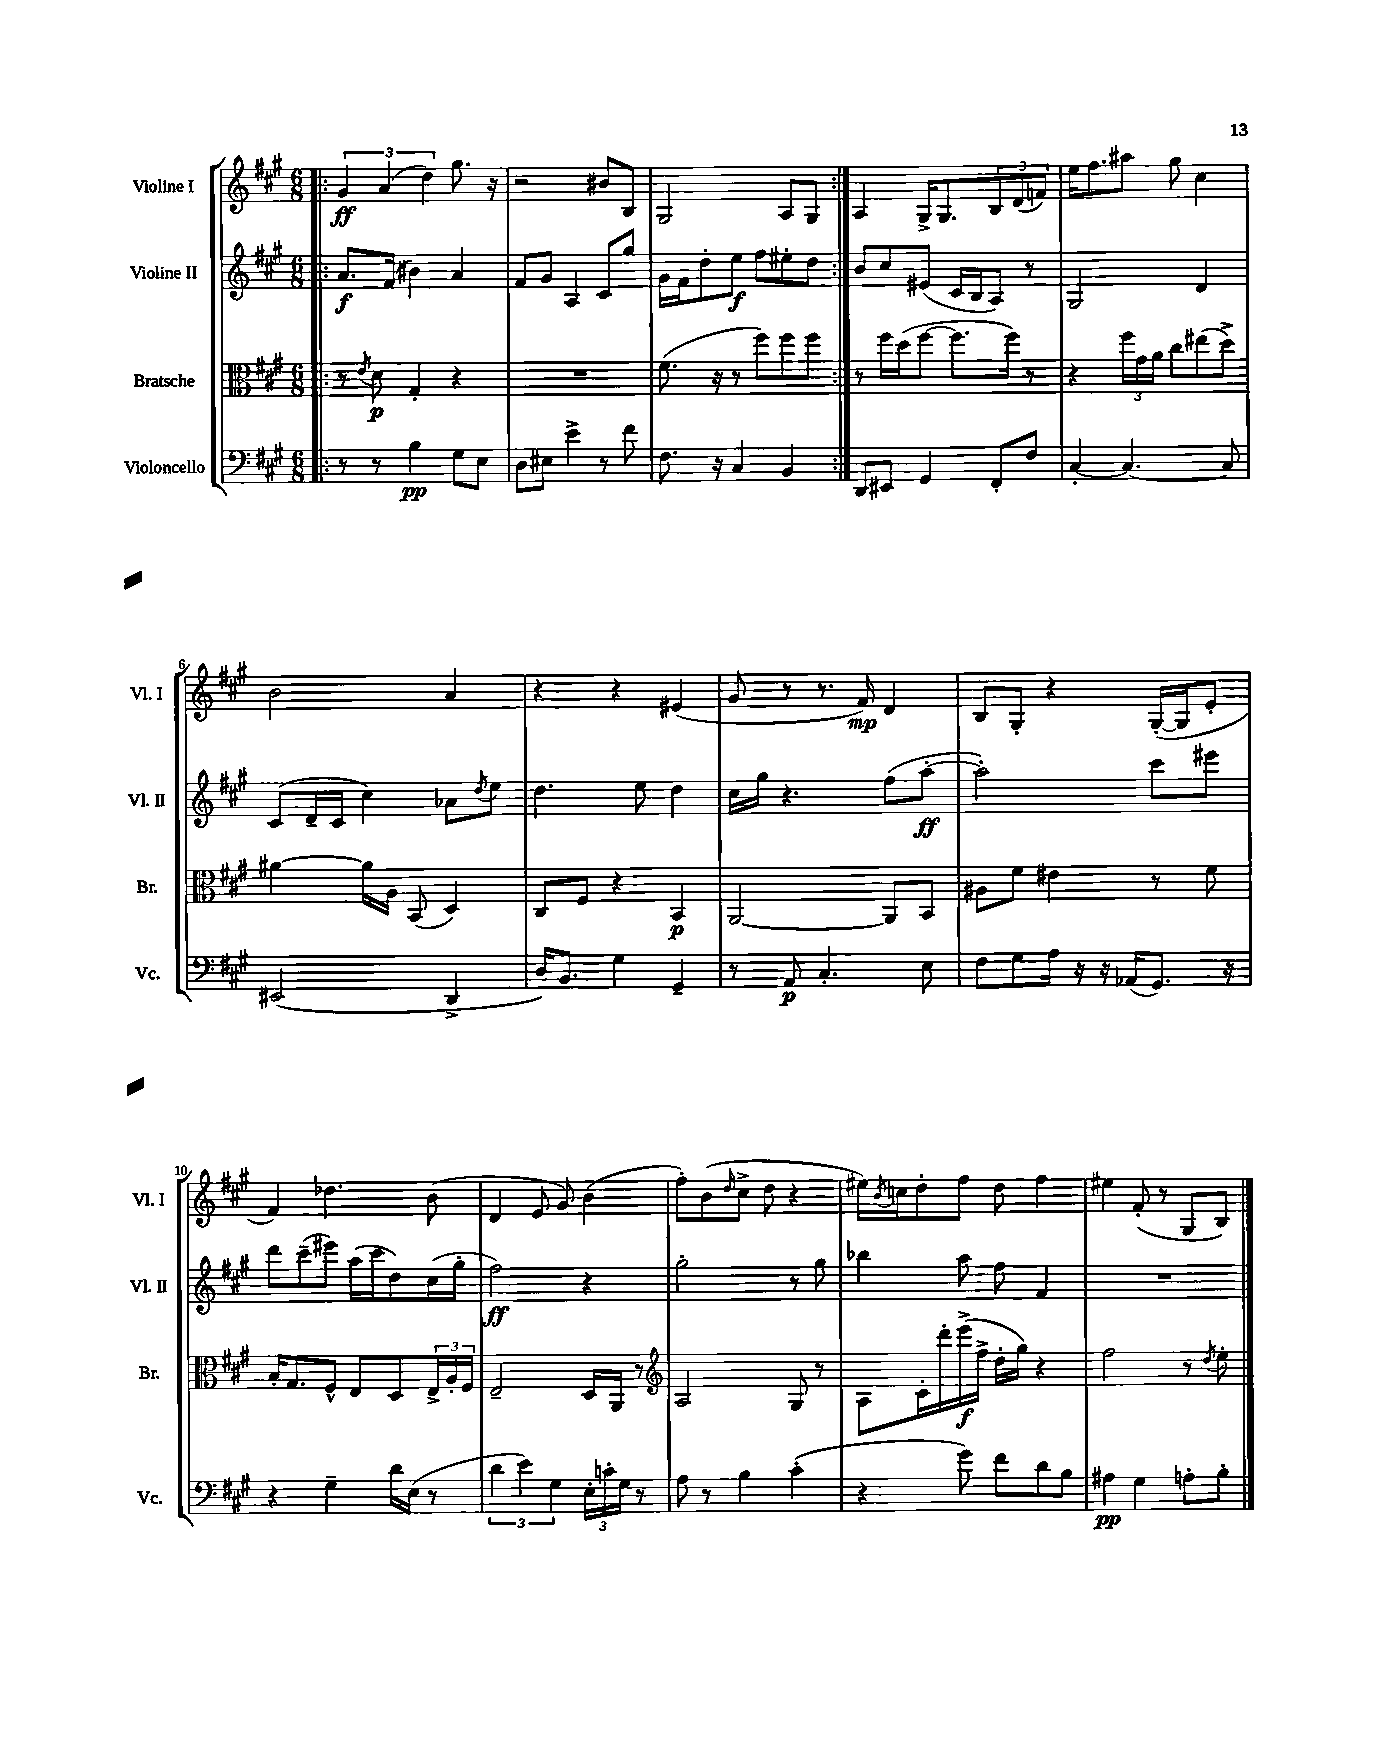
<<
\new StaffGroup <<
\new Staff = "s0" \with { instrumentName = "Violine I" shortInstrumentName = "Vl. I" } {
    \clef treble \key a \major \numericTimeSignature \time 6/8
    \repeat volta 2 { \bar ".|:" \tuplet 3/2 { gis'4\ff a'4( d''4) } gis''8. r16 |
    r2 bis'8 b8 |
    gis2 a8 gis8 | }
    a4 gis16-> gis8. \tuplet 3/2 { b8 d'8( f'8) } |
    e''16 fis''8. ais''8 gis''8 cis''4 |
    b'2 a'4 |
    r4 r4 eis'4( |
    gis'8 r8 r8. fis'16\mp) d'4 |
    b8 gis8-. r4 gis16~-.( gis16 e'8-. |
    fis'4) des''4. b'8( |
    d'4 e'8 gis'8) b'4( |
    fis''8-.) b'8( \grace { d''16 } cis''8-> d''8 r4 |
    eis''16) \acciaccatura { b'8 } c''16 d''8-. fis''8 d''8 fis''4 |
    eis''4 fis'8-.( r8 gis8 b8) \bar "|." |
}
\new Staff = "s1" \with { instrumentName = "Violine II" shortInstrumentName = "Vl. II" } {
    \clef treble \key a \major \numericTimeSignature \time 6/8
    \repeat volta 2 { \bar ".|:" a'8.\f fis'16( bis'4) a'4 |
    fis'8 gis'8 a4 cis'8 gis''8 |
    gis'16 fis'16 d''8-. e''8\f fis''8 eis''8-. d''8 | }
    b'8 cis''8 eis'8( cis'16 b16 a8) r8 |
    gis2 d'4 |
    cis'8( d'16-- cis'16 cis''4) aes'8 \acciaccatura { d''8 } e''8 |
    d''4. e''8 d''4 |
    cis''16 gis''16 r4. fis''8( a''8~-.\ff |
    a''2-.) cis'''8 eis'''8 |
    d'''8 cis'''8--( eis'''8) a''16( cis'''16 d''8) cis''16( gis''16-. |
    fis''2\ff) r4 |
    gis''2-. r8 gis''8 |
    bes''4 a''8 fis''8 fis'4 |
    R2. \bar "|." |
}
\new Staff = "s2" \with { instrumentName = "Bratsche" shortInstrumentName = "Br." } {
    \clef alto \key a \major \numericTimeSignature \time 6/8
    \repeat volta 2 { \bar ".|:" r8 \acciaccatura { e'8 } d'8\p gis4-. r4 |
    R2. |
    fis'8.( r16 r8 fis''8) fis''8 fis''8 | }
    r8 fis''16 d''16( fis''8~ fis''8. fis''16) r8 |
    r4 \tuplet 3/2 { fis''16 gis'16 a'16 } cis''8 eis''8( d''8->) |
    ais'4~ ais'16 a16 b,8( d4) |
    cis8 fis8 r4 b,4\p |
    a,2~ a,8 b,8 |
    ais8 fis'8 eis'4 r8 fis'8 |
    b16-. gis8. fis8-^ e8 d8 \tuplet 3/2 { e16-> a16-. fis16 } |
    e2-- d16 a,16 r8 |
    \clef treble a2 gis8 r8 |
    a8 cis'16-. d'''16-. e'''16->\f( fis''16-> d''16-. gis''16) r4 |
    fis''2 r8 \acciaccatura { d''8 } e''8-. \bar "|." |
}
\new Staff = "s3" \with { instrumentName = "Violoncello" shortInstrumentName = "Vc." } {
    \clef bass \key a \major \numericTimeSignature \time 6/8
    \repeat volta 2 { \bar ".|:" r8 r8 b4\pp gis8 e8 |
    d8 eis8 e'4-> r8 fis'8 |
    fis8. r16 cis4 b,4 | }
    d,8 eis,8 gis,4 fis,8-. fis8 |
    cis4~-. cis4.~ cis8 |
    eis,2( d,4-> |
    d16) b,8. gis4 gis,4-- |
    r8 a,8\p cis4.-. e8 |
    fis8 gis8 a16 r16 r16 aes,16( gis,8.) r16 |
    r4 gis4-- d'16 e16( r8 |
    \tuplet 3/2 { d'4 e'4) gis4 } \tuplet 3/2 { e16-. c'16-. gis16 } r8 |
    a8 r8 b4 cis'4-.( |
    r4 gis'8) fis'8 d'8 b8 |
    ais4\pp gis4 a8-. b8-. \bar "|." |
}
>>
>>
